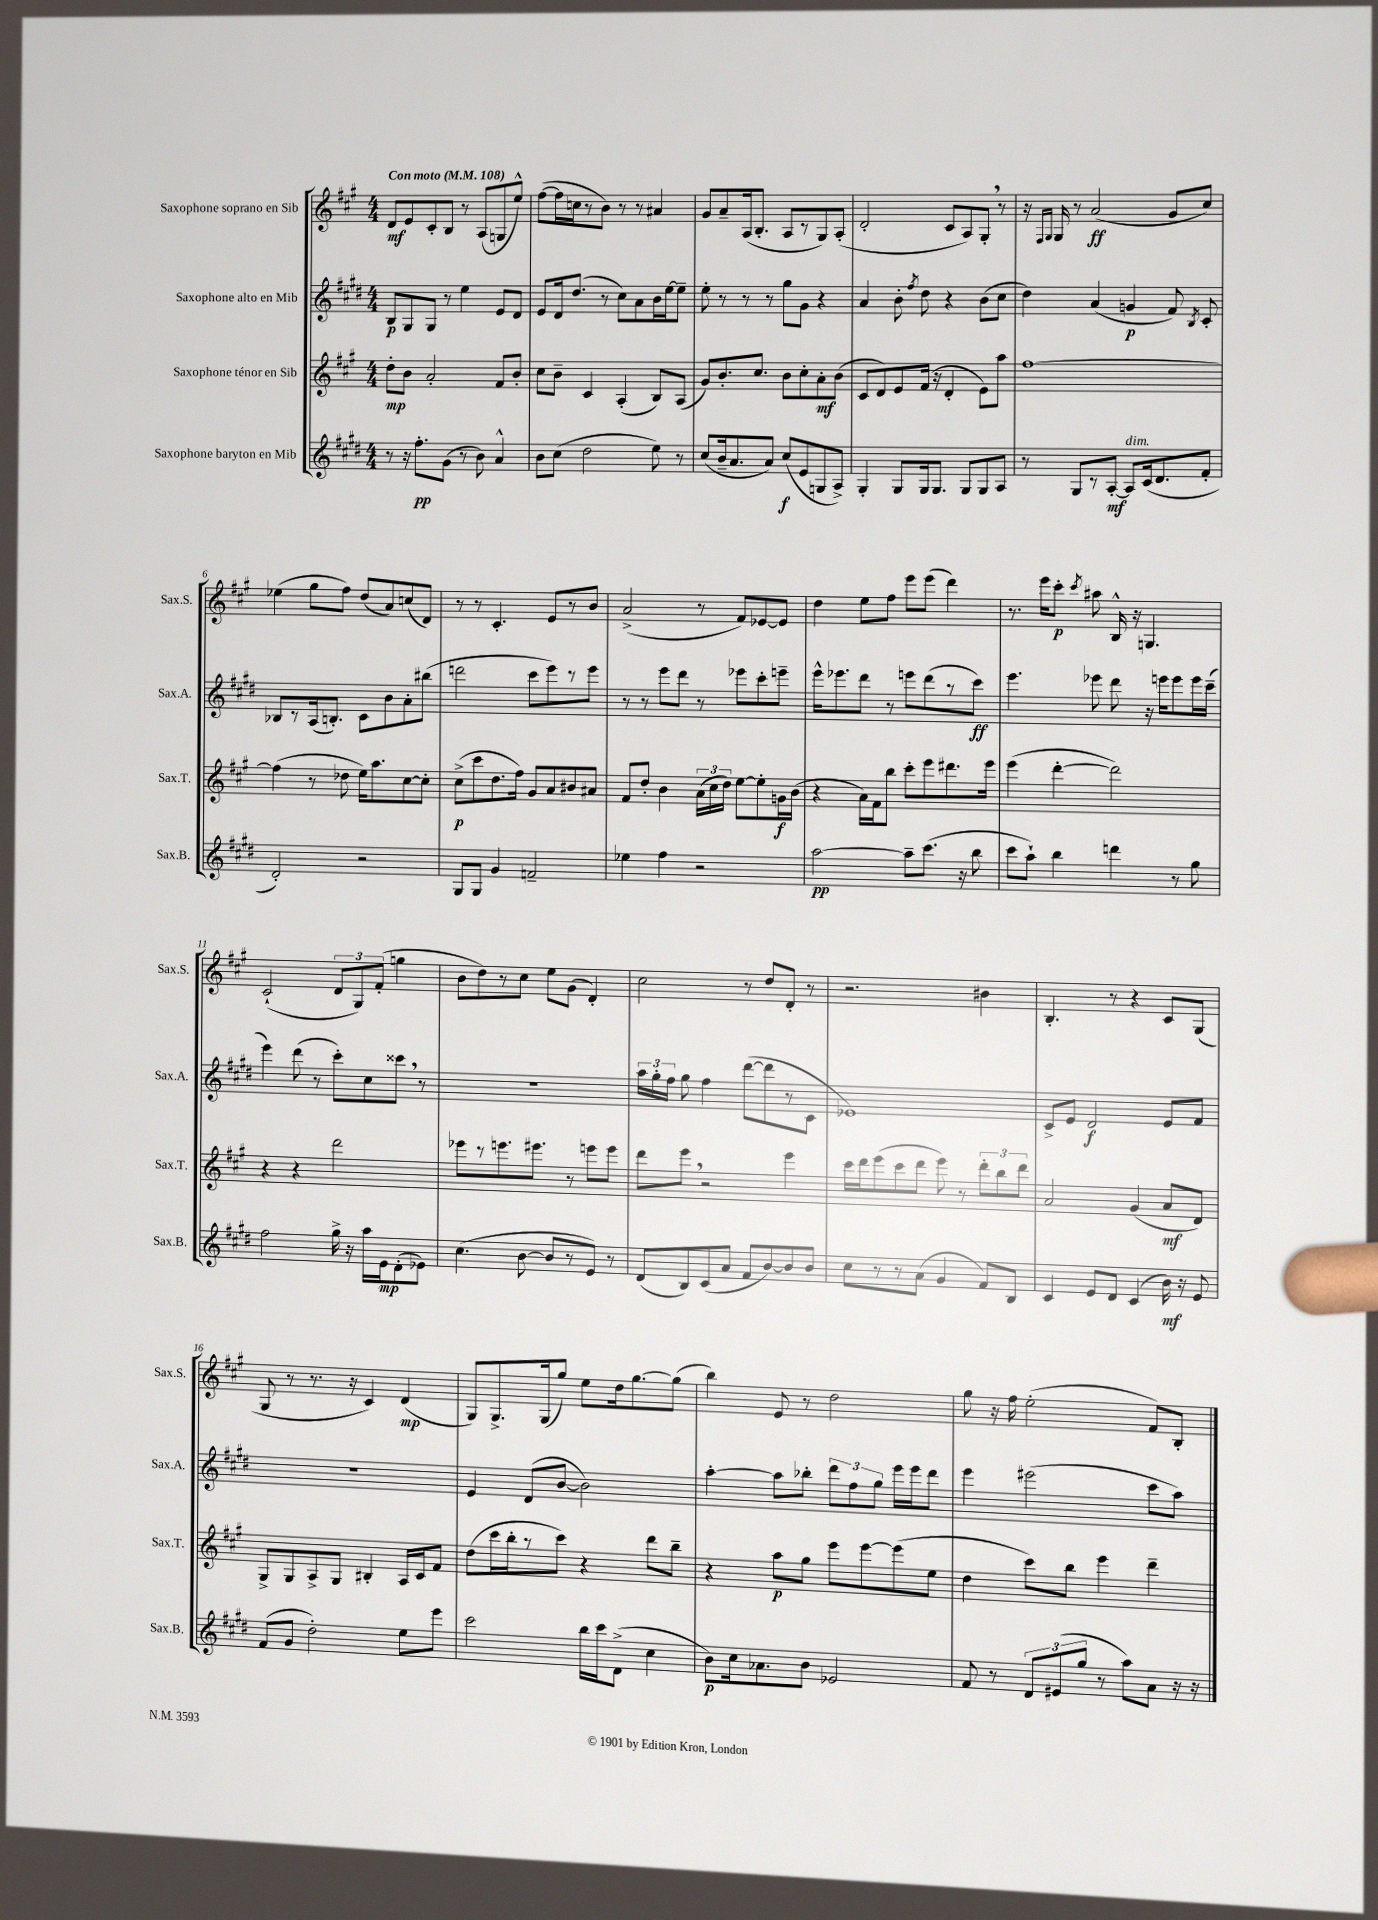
<<
\new StaffGroup <<
\new Staff = "s0" \with { instrumentName = "Saxophone soprano en Sib" shortInstrumentName = "Sax.S." } {
    \clef treble \key a \major \numericTimeSignature \time 4/4 \tempo "Con moto" 4 = 108
    \autoBeamOff d'8[\mf e'8 cis'8-. b8] r8 a8[( g8 e''8]-^) |
    fis''8[~( fis''16 c''16 r8 b'8]) r8 r8 ais'4 |
    gis'8[ a'8-- a16( b8.]-. a8[ r8 gis8) a8]-.( |
    d'2-. cis'8[ a8) gis8]-. \breathe r8 |
    r16 \grace { fis16[ gis16] } gis16 r8 a'2\ff( gis'8[ cis''8]) |
    ees''4( gis''8[ fis''8]) d''8[( a'8) c''8( d'8]) |
    r8 r8 cis'4.-. e'8[ r8 b'8] |
    a'2->( r8 fis'8[) ees'8~ ees'8] |
    d''4 e''8[ fis''8] e'''8[ e'''8]( d'''4) |
    r8. e'''16[ cis'''8]-.\p \acciaccatura { cis'''8 } ais''8 b16-^ r16 g4. |
    cis'2-!( \tuplet 3/2 { d'8[ gis8) fis'8]-.( } g''4 |
    b'8[ d''8) r8 cis''8] e''8[ gis'8]( d'4-.) |
    cis''2 r8 d''8[ d'8]-. r8 |
    r2. bis'4 |
    b4.-. r8 r4 cis'8[ gis8]( |
    gis8 r8 r8. r16 cis'4) d'4\mp( |
    gis8[) gis8.-> gis16( gis''8]) e''8[ d''16 gis''8.~ gis''8]( |
    b''4) e'8 r8 d''2 |
    gis''8 r16 fis''16 e''2-.( fis'8[) b8]-. \bar "|." |
}
\new Staff = "s1" \with { instrumentName = "Saxophone alto en Mib" shortInstrumentName = "Sax.A." } {
    \clef treble \key e \major \numericTimeSignature \time 4/4
    \autoBeamOff b8[\p gis8 gis8] r8 e''4 e'8[ dis'8] |
    e'8[ dis'16 dis''8.]( r8 cis''8[) a'8 b'16 e''16~ e''8]-- |
    e''8-. r8 r8 r8 gis''8[ gis'8] r4 |
    a'4 b'8-. \acciaccatura { fis''8 } dis''8 r4 b'8[( cis''8] |
    dis''4) a'4( g'4\p fis'8) \acciaccatura { b8 } cis'8-. |
    bes8[ r8 a16( b8.]-.) cis'8[ b'8 a'8-. bis''8]( |
    d'''2 cis'''8[ e'''8) r8 e'''8] |
    r8 r8 e'''8[ dis'''8] r8 ees'''8[ cis'''8-. e'''8]-- |
    e'''16[-^ ees'''8. dis'''8] r8 e'''8[ dis'''8( r8 cis'''8]\ff) |
    e'''4. ees'''8 dis'''8 r16 e'''16[ e'''8 e'''16 cis'''16]--( |
    e'''4) dis'''8( r8 cis'''8[-.) cis''8 cisis'''8] \breathe r8 |
    R1 |
    \tuplet 3/2 { a''16[ gis''16-. fis''16] } gis''8 fis''4 dis'''8[~( dis'''8 r8 cis'8] |
    ees'1) |
    cis'8[-> e'8] dis'2\f e'8[ fis'8] |
    R1 |
    e'4 dis'8[( b'8]~ b'2) |
    a''4~-. a''8[ bes''8]-. \tuplet 3/2 { dis'''8[ fis''8 gis''8] } e'''16[ e'''16 dis'''8] |
    e'''4 eis'''2( cis'''8[ a''8]) \bar "|." |
}
\new Staff = "s2" \with { instrumentName = "Saxophone ténor en Sib" shortInstrumentName = "Sax.T." } {
    \clef treble \key a \major \numericTimeSignature \time 4/4
    \autoBeamOff d''8[-.\mp b'8] a'2-. fis'8[ b'8]-. |
    cis''8[ b'8]-- cis'4 a4-.( b8[) a8]( |
    gis'8[) b'8.-. cis''8.] b'8[ cis''8-. a'8-.\mf b'8]( |
    cis'8[ d'8) e'8 fis'16]( r16 d'4-. e'8[) a''8] |
    fis''1~ |
    fis''4( r8 des''8 e''16[) a''8. cis''8~ cis''8]-. |
    cis''8[->\p( cis'''8 d''8. fis''16]) gis'8[ a'8 bis'8 ais'8] |
    fis'8[ d''8]-. b'4 \tuplet 3/2 { a'16[( cis''16 d''16]) } e''8[~ e''8-. g'16\f b'16]( |
    r4 a'16[) fis'16 b''8] cis'''8[-. e'''8 dis'''8. e'''16] |
    e'''4( d'''4~-. d'''2) |
    r4 r4 d'''2 |
    ees'''8[ r8 e'''8. eis'''8.] r8 e'''8[ e'''8] |
    d'''8[ e'''8] \breathe r2 e'''4 |
    cis'''16[ d'''16 e'''8( cis'''8 d'''8] e'''8) r8 \tuplet 3/2 { d'''8[-. b''8 d'''8] } |
    a'2 gis'4( a'8[\mf d'8]) |
    gis8[-> gis8 a8-> gis8] bis4-. a16[ cis'16 fis'8] |
    d''8[( cis'''16 b''16-. r8 cis'''8]) r4 d'''8[ b''8]-- |
    r4 a''8[\p gis''8] e'''8[ e'''8~ e'''8( e''8] |
    d''4 cis'''8[) b''8] e'''4 d'''4-- \bar "|." |
}
\new Staff = "s3" \with { instrumentName = "Saxophone baryton en Mib" shortInstrumentName = "Sax.B." } {
    \clef treble \key e \major \numericTimeSignature \time 4/4
    \autoBeamOff r8 r16 fis''8.[-.\pp gis'8]( r8 b'8) a'4-^ |
    b'8[ cis''8]( dis''2 e''8) r8 |
    cis''8[( b'16-- a'8. a'8]) cis''8[\f( e'8 g8 a8]->) |
    gis4-. gis8[ gis16 gis8.] gis8[ gis8 a8] |
    r8 gis8[ r8 a8]~-.\mf a8[^\markup { \italic "dim." } cis'16( dis'8. fis'8]-. |
    dis'2-.) r2 |
    gis8[ gis8] gis'4 f'2-- |
    ees''4 fis''4 r2 |
    a''2~\pp a''8[-- cis'''8.]( r16 b''8 |
    cis'''8[ a''8]-!) b''4 d'''4 r8 gis''8 |
    fis''2 gis''16-> r16 a''16[ e'16\mp dis'8-.( ees'8]) |
    cis''4.( b'8~ b'8[ r8 e'8]) r8 |
    dis'8[( b8) cis'8( a'8] fis'8[ b'8~) b'8 b'8] |
    cis''8[ r8 r8 a'8]( gis'4 fis'8[) b8] |
    cis'4 e'8[ dis'8] cis'4( b'16\mf) r16 e'8 |
    fis'8[( gis'8] dis''2-.) e''8[ e'''8] |
    cis'''2 b''16[ cis'''16 dis'8]->( cis''4 |
    b'8[\p) cis''16 aes'8. b'8] ees'2 |
    fis'8 r8 \tuplet 3/2 { dis'8[ eis'8( gis''8] } r8 a''8[) a'8] r16 r16 \bar "|." |
}
>>
>>
